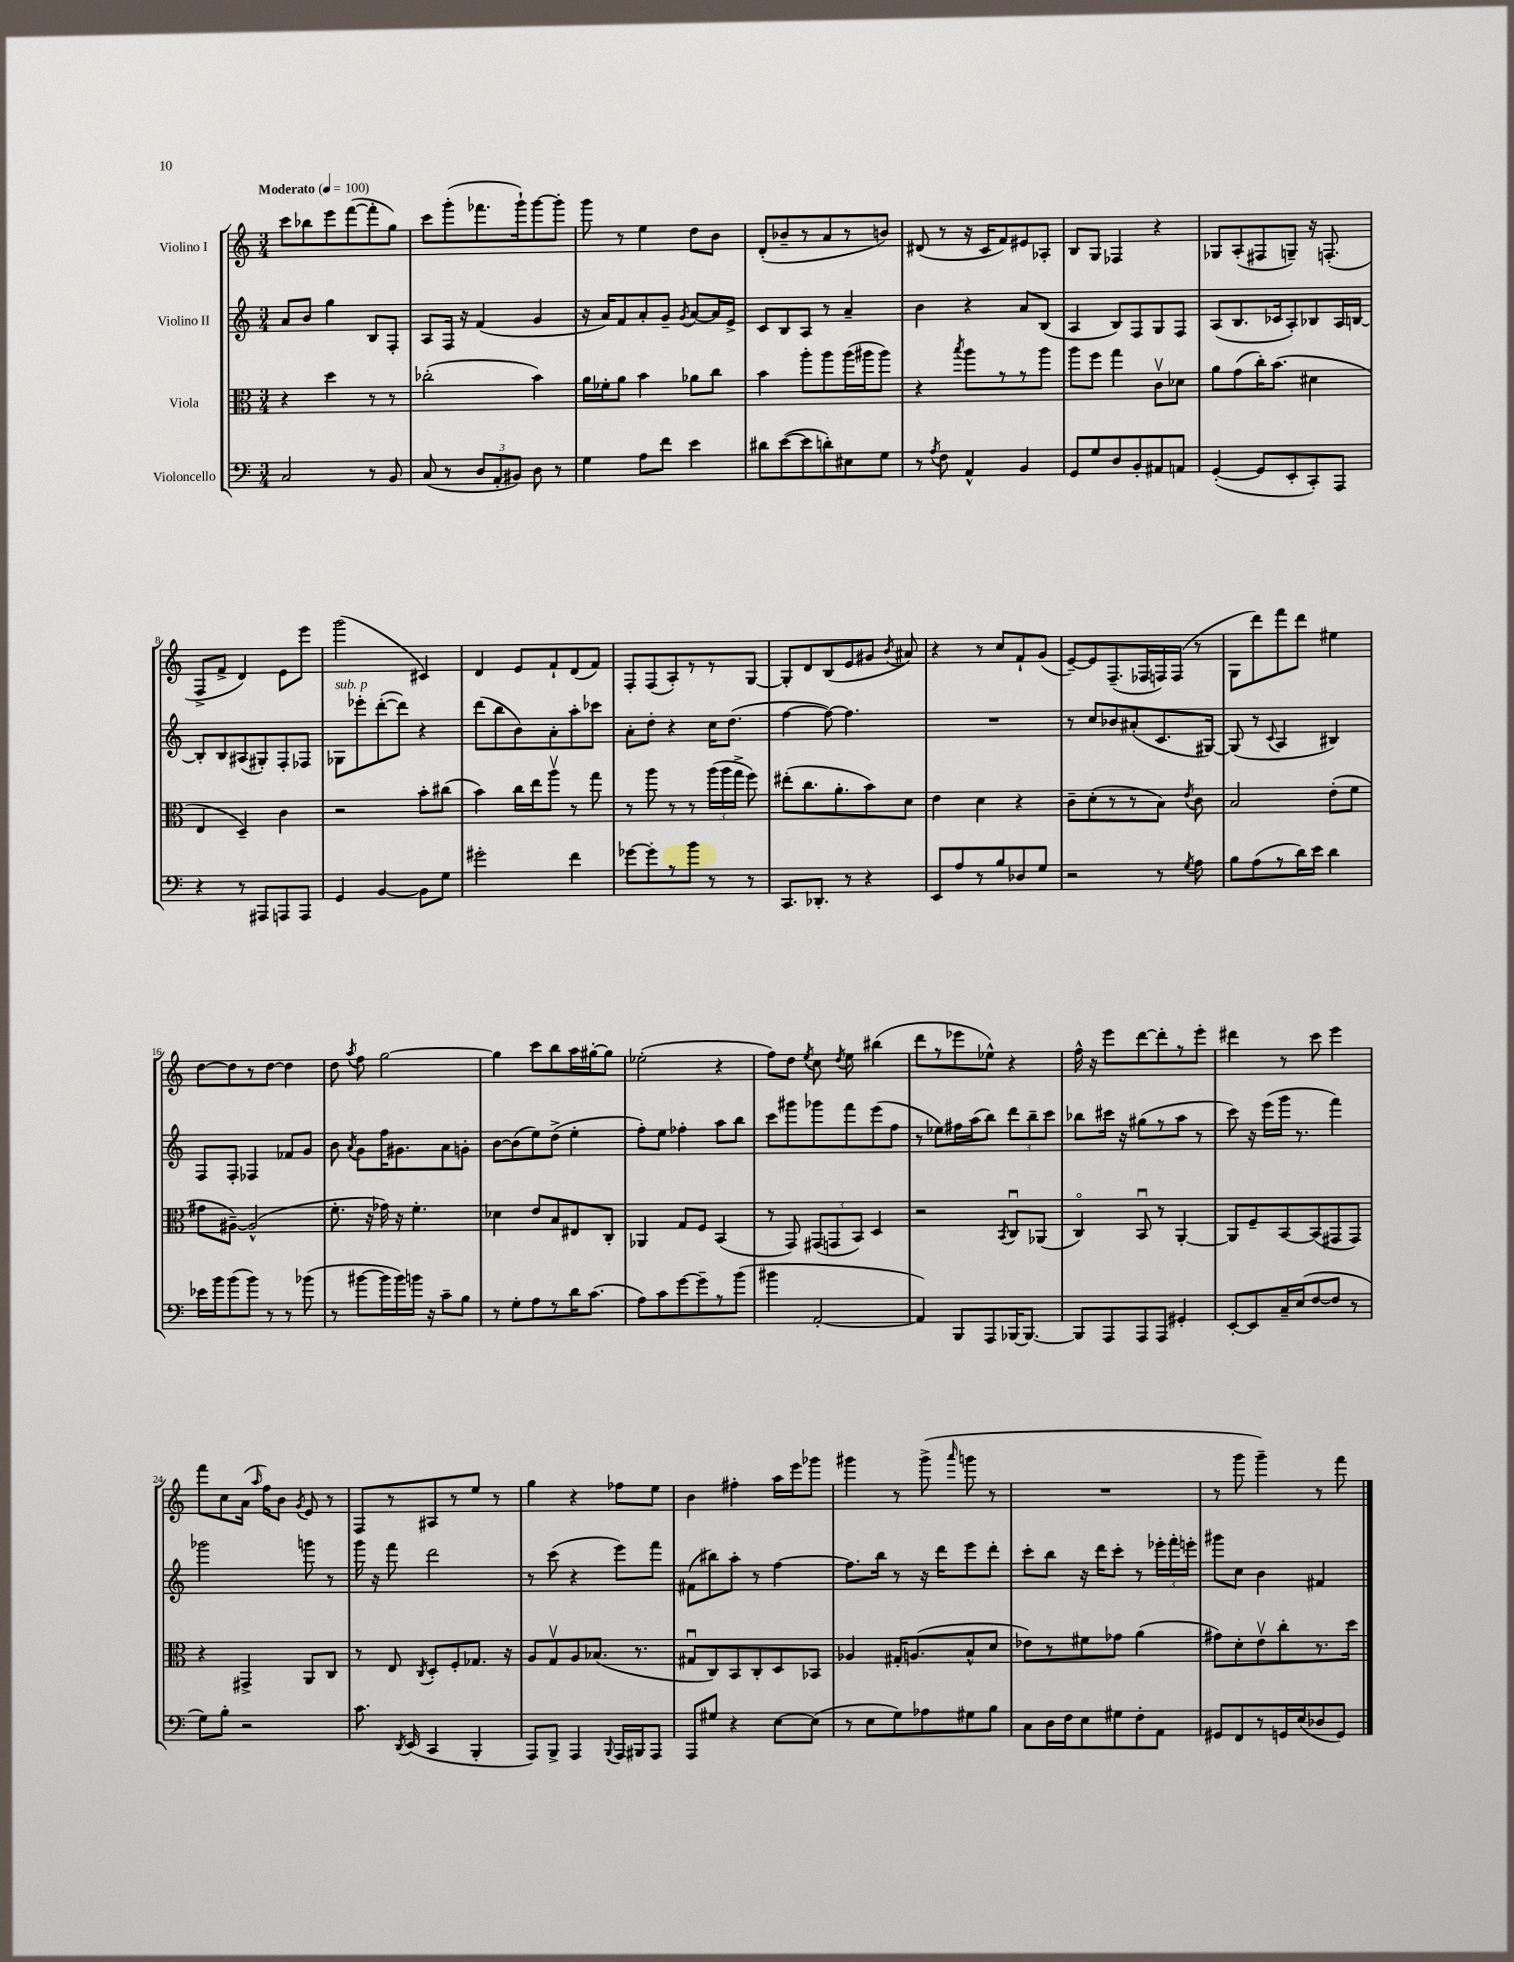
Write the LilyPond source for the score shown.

<<
\new StaffGroup <<
\new Staff = "s0" \with { instrumentName = "Violino I" } {
    \clef treble \key c \major \numericTimeSignature \time 3/4 \tempo "Moderato" 4 = 100
    \autoBeamOff c'''8[ bes''8 e'''8 f'''8~( f'''8-. g''8]) |
    c'''8[ g'''8-.( fes'''8. g'''16-!) g'''8~ g'''8]-. |
    g'''8 r8 e''4 d''8[ b'8] |
    d'8[-.( bes'8-- r8 a'8 r8 b'8]) |
    dis'8( r8 r16 c'16[ f'8) eis'8 aes8]-. |
    b8[ g8] fes4 r4 |
    ges8[ a8-.( fis8 g8]--) r16 f8.-.( |
    f8[-> f'8]-> d'4) e'8[ e'''8] |
    g'''2( cis'4) |
    d'4 e'8[ f'8-! d'8( f'8]) |
    f8[-. f8( a8-.) r8 r8 g8]~ |
    g8[-. d'8 b8( e'8 gis'8] \acciaccatura { b'8 } ais'8) |
    r4 r8 c''8[ f'8-! g'8]( |
    e'8[~--) e'8 f8.--( fes16 f16) f16]( r8 |
    g8[ d'''8) f'''8 d'''8] eis''4 |
    d''8[~ d''8 r8 d''8]~ d''4 |
    d''8 \acciaccatura { a''8 } f''8 g''2~ |
    g''4 c'''8[ b''8 a''16 gis''16~-. gis''8] |
    ees''2-.( r4 |
    f''8[) d''8] \acciaccatura { e''8 } c''8 \acciaccatura { d''8 } e''8 bis''4( |
    d'''8[ r8 ees'''8 ees''8]-^) r4 |
    f''16-^ r16 e'''8[ d'''8~ d'''8-. r8 e'''8]-. |
    dis'''4 r8 c'''8 e'''4 |
    f'''8[ c''8 a'16]( \grace { a''16 } f''16[) b'8] \acciaccatura { g'8 } e'8 r8 |
    f8[ r8 ais8 r8 e''8] r8 |
    g''4 r4 fes''8[ e''8] |
    b'4 fis''4-. a''16[ e'''16 ges'''8] |
    gis'''4 r8 gis'''8->( \grace { a'''16 } g'''8 r8 |
    R2. |
    r8 g'''8 g'''4--) r8 f'''8 \bar "|." |
}
\new Staff = "s1" \with { instrumentName = "Violino II" } {
    \clef treble \key c \major \numericTimeSignature \time 3/4
    \autoBeamOff a'8[ b'8] g''4 b8[ f8]-. |
    a8[ f16] r16 f'4( g'4 |
    r16 a'16[) f'8 a'8-. g'8]-- \acciaccatura { g'8 } a'8[~ a'16 e'16]-> |
    c'8[ b8 a8] r8 a'4-- |
    b'4 r4 a'8[ b8]( |
    a4 b8[) f8 g8 f8] |
    a8[( b8. ces'16 a8-.) bes8 a16 b16]~ |
    b8[-. b8 ais8( gis8-.) f8-. fes8] |
    ges8[^\markup { \italic "sub. p" } ees'''8-. d'''8~-.( d'''8]) r4 |
    d'''8[( b''8 b'8) a'8-. a''8-. ces'''8] |
    a'8[-. d''8]-. r4 c''16[ d''8.]( |
    f''4~ f''8~) f''4. |
    R2. |
    r8 c''8[ bes'8 ais'8-.( c'8. gis16]~) |
    gis8( r8 \appoggiatura { c'8 } a4 bis4) |
    f8[ f8]-. fes4 fes'8[ g'8] |
    b'8 \acciaccatura { a'8 } g'8[ f''16 gis'8. a'8 g'8]-. |
    b'8[~ b'8( e''8) d''8]->( e''4-. |
    f''8[-.) e''8] fes''4-. a''8[ b''8] |
    c'''8[ gis'''8 ges'''8 f'''8 e'''8( f''8] |
    r8 ees''8[) fis''16 a''16( b''8]) \tuplet 3/2 { d'''8[ b''8-- c'''8] } |
    bes''8[ cis'''16] r16 gis''8[( r8 a''8] r8 |
    c'''8) r16 e'''16[( g'''16] r8. f'''4) |
    ges'''2 g'''8 r8 |
    g'''16 r16 f'''8 d'''2 |
    r8 c'''8( r4 e'''8[) f'''8] |
    fis'8[( bis''8) a''8]-. r8 f''4~ |
    f''8.[ b''16] r8 r16 d'''16[ e'''8 d'''8]-. |
    c'''8[-. b''8] r16 d'''16[ c'''8]-. r8 \tuplet 3/2 { ees'''16[-. f'''16-. e'''16]-. } |
    gis'''8[ c''8] b'4 fis'4 \bar "|." |
}
\new Staff = "s2" \with { instrumentName = "Viola" } {
    \clef alto \key c \major \numericTimeSignature \time 3/4
    \autoBeamOff r4 d''4 r8 r8 |
    ces''2-.( b'4) |
    a'16[ fes'16-. a'8] b'4 aes'8[ c''8] |
    b'4 a''8[-. a''8 a''16( ais''16 ais''8]) |
    r4 \acciaccatura { b''8 } a''8[ r8 r8 a''8] |
    a''8[ f''8] g''4 c'8[\upbow des'8] |
    a'8[ g'8( c''16-.) b'8.]( dis'4 |
    e4 d4--) c'4 |
    r2 b'8[-. cis''8]( |
    b'4) c''16[ e''16 a''8]\upbow r8 g''8 |
    r8 a''8 r8 r8 \tuplet 3/2 { a''16[( a''16 g''16]-> } f''8) |
    eis''8[-.( c''8. a'8.-. b'8) d'8] |
    e'4 d'4 r4 |
    c'8[-- d'8-.( r8 r8 b8]) \acciaccatura { e'8 } c'8 |
    b2 e'8[-.( f'8] |
    gis'8[ ais8]~--) ais2-^( |
    f'8.-. r16 ges'16) r16 f'4.-. |
    des'4 e'8[ b8 eis8 c8]-. |
    aes,4 g8[ f8] b,4( |
    r8 g,8) \tuplet 3/2 { gis,8[( g,8 b,8]) } d4 |
    r2 \acciaccatura { b,8 } c8[\downbow aes,8]( |
    c4\flageolet) b,8\downbow r8 a,4~-. |
    a,8[ f8-- b,8~ b,8( gis,8 gis,8]) |
    r4 gis,4-> a,8[ c8] |
    r8 e8 \acciaccatura { c8 } d8[-. f8-. ges8.] r16 |
    a8[ g8\upbow a8 bes8.]( r8. |
    gis8[\downbow c8) b,8 c8-. d8 bes,8] |
    aes4 gis16[-. a8.( b8-^ d'8] |
    ees'8[) r8 fis'8 ges'8] a'4( |
    gis'8[) d'8-. e'8\upbow c''8-. r8. d''16] \bar "|." |
}
\new Staff = "s3" \with { instrumentName = "Violoncello" } {
    \clef bass \key c \major \numericTimeSignature \time 3/4
    \autoBeamOff c2 r8 b,8 |
    c8( r8 \tuplet 3/2 { d8[ a,8-. bis,8]) } d8 r8 |
    g4 a8[ f'8] e'4 |
    dis'8[ e'8~( e'8 d'8-.) eis8 g8] |
    r8 \acciaccatura { a8 } f8 a,4-^ b,4 |
    g,8[ g8 d8 b,8-. ais,8 a,8] |
    g,4~-.( g,8[ e,8-. c,8-.) a,,8] |
    r4 r8 ais,,8[ a,,8 a,,8] |
    g,4 b,4~ b,8[ g8] |
    gis'2-. f'4 |
    ges'8[~ ges'8-. r8 b'8] r8 r8 |
    c,8.[ des,8.]-. r8 r4 |
    e,8[ a8 r8 b8 des8 g8] |
    r2 r8 \acciaccatura { g8 } a8 |
    b8[ a8( r8 d'16) e'16] d'4 |
    ees'16[ b'16 b'8( b'8]) r8 r8 bes'8( |
    r8 bis'8[~ bis'16 bis'16) b'16] r16 c'8[-- b8] |
    r8 g8[-. a8 r8 d'16 c'8.]( |
    a8[) c'8 g'8~ g'8-- r8 b'8]( |
    bis'4 a,2~-. |
    a,4) b,,8[ a,,8 bes,,16~ bes,,8.]~ |
    bes,,8[ a,,8 a,,8 a,,8] gis,4-. |
    e,8[~-. e,8 c16-- e16( f8~ f8] r8 |
    g8[) b8]-. r2 |
    c'8. \acciaccatura { d,8 } e,16( c,4 b,,4-. |
    a,,8[) b,,8]-> a,,4 \appoggiatura { b,,8 } a,,16[ bis,,16 a,,8] |
    a,,8[ gis8] r4 e8[~ e8]( |
    r8 e8[ g8) aes8 gis8 b8] |
    c8[ d16 f16 e8 gis8 f8-. a,8] |
    gis,8[ f,8 r8 g,16 e16( des8 g,8]) \bar "|." |
}
>>
>>
